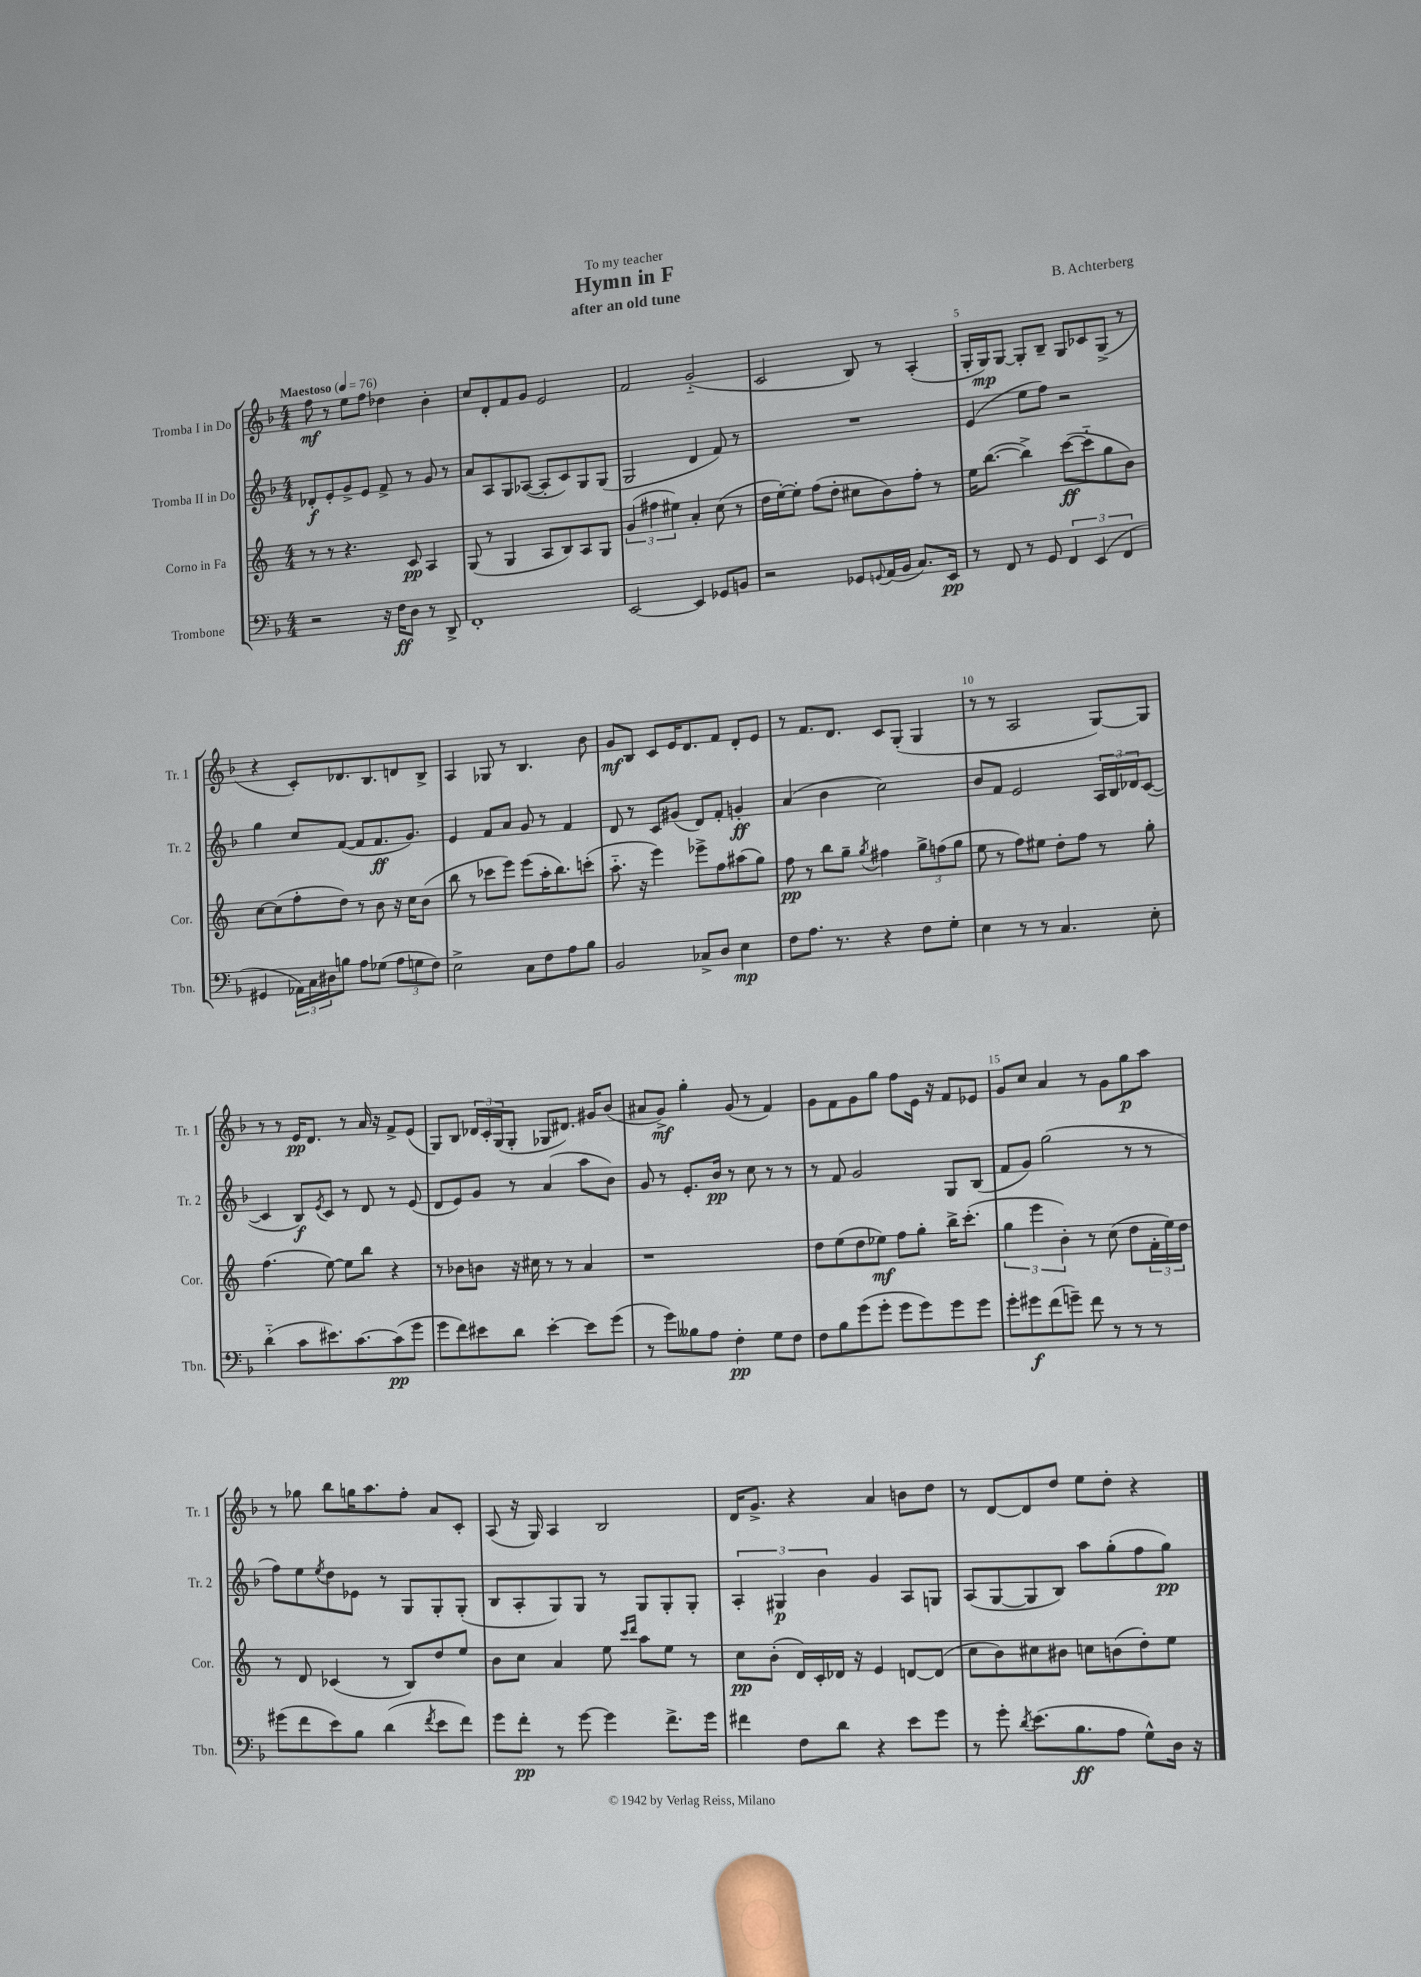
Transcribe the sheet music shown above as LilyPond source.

\header { title = "Hymn in F" composer = "B. Achterberg" subtitle = "after an old tune" dedication = "To my teacher" }
<<
\new StaffGroup <<
\new Staff = "s0" \with { instrumentName = "Tromba I in Do" shortInstrumentName = "Tr. 1" } {
    \clef treble \key f \major \numericTimeSignature \time 4/4 \tempo "Maestoso" 4 = 76
    f''8\mf r8 e''8 f''8 des''4 bes'4-. |
    c''8 d'8-. f'8 g'8 e'2 |
    f'2 g'2-_( |
    c'2 bes8) r8 a4-.( |
    g16-. g16\mp) g8~ g8-. bes8-- g8 ces'8 g8->( r8 |
    r4 c'8-.) des'8. bes8. d'8 bes8-> |
    a4 ges8 r8 bes4. bes'8 |
    g'8\mf bes8 c'8 e'16 d'8. f'8 d'8-. e'8 |
    r8 f'8. d'8. c'8 g8-.( g4 |
    r8 r8 a2 g8~) g8 |
    r8 r8 e'16\pp d'8. r8 a'16 r16 f'8-> e'8( |
    g8) bes8 \tuplet 3/2 { des'16 c'16-. g16( } g8-. ges8 dis'8.) gis'16 bes'8( |
    ais'8 g'8->\mf) g''4-. g'8( r8 f'4) |
    g'8 f'8 g'8 g''8 f''8 e'16 r16 f'8 ees'8 |
    g'8 c''8 a'4 r8 g'8 g''8\p a''8 |
    r8 ges''8 bes''8 g''16 a''8. f''8-. a'8 c'8-. |
    a8( r16 g16) a4 bes2 |
    d'16 g'8.-> r4 a'4 b'8 d''8 |
    r8 d'8~ d'8 d''8 e''8 d''8-. r4 \bar "|." |
}
\new Staff = "s1" \with { instrumentName = "Tromba II in Do" shortInstrumentName = "Tr. 2" } {
    \clef treble \key f \major \numericTimeSignature \time 4/4
    des'8-.\f e'8-. g'8-> e'8 f'8-> r8 g'8 r8 |
    a'8 a8 g8 aes8~( aes8-. c'8) g8 g8( |
    g2 d'4 f'8) r8 |
    R1 |
    e'4( e''8 f''8) r2 |
    g''4 c''8 f'8~( f'8 f'8.\ff g'8.) |
    e'4 f'8 a'8 g'8 r8 f'4 |
    d'8 r8 c'8 gis'8( d'8) f'8-. g'4-.\ff |
    a'4( bes'4 c''2) |
    bes'8 f'8 e'2 \tuplet 3/2 { a16 bes16 des'16 } c'8~( |
    c'4 bes8\f) \acciaccatura { e'8 } c'8 r8 d'8 r8 e'8( |
    d'8 e'8) g'8 r8 a'4( a''8 bes'8) |
    g'8 r8 e'8.-. bes'16\pp r8 c''8 r8 r8 |
    r8 f'8 g'2 g8 bes8( |
    f'8 g'8) g''2( r8 r8 |
    f''8) e''8 \acciaccatura { e''8 } d''8 ees'8 r8 g8 g8-. g8-.( |
    bes8 a8-. g8) g8 r8 g8 g8-. g8-. |
    \tuplet 3/2 { a4-. gis4\p bes'4 } g'4 a8 g8 |
    a8( g8~ g8 bes8) a''8 g''8-.( f''8 g''8\pp) \bar "|." |
}
\new Staff = "s2" \with { instrumentName = "Corno in Fa" shortInstrumentName = "Cor." } {
    \clef treble \key c \major \numericTimeSignature \time 4/4
    r8 r8 r4. c'8\pp a4 |
    g8( r8 g4 a8 b8) a8 g8 |
    \tuplet 3/2 { g'4( fis''4 eis''4) } a'4-. c''8( r8 |
    d''16 e''16~-.) e''8-. f''8( d''8-. cis''8 b'8) f''8-. r8 |
    e''16 b''8.~( b''4->) c'''8~\ff( c'''8-_ g''8 b'8) |
    c''8~ c''8( f''8-. d''8) r8 b'8 r16 c''16 b'8( |
    b''8 r8 ces'''8 e'''8) e'''8( a''16-. b''8.) c'''8-.( |
    a''8.-_ r16 e'''4) ees'''8-> f''8 ais''8( g''8) |
    f''8\pp r8 b''8 g''8-- \acciaccatura { g''8 } fis''4 \tuplet 3/2 { g''8-> f''8( g''8 } |
    e''8 r8 f''8) eis''8 d''8-. f''8 r8 g''8-. |
    f''4.( e''8~) e''8 b''8 r4 |
    r8 bes'8 b'8 r16 cis''16 r8 r8 a'4 |
    r1 |
    d''8 e''8( d''8 ees''8\mf) f''8 g''8-. b''16-> c'''8.-.( |
    \tuplet 3/2 { g''4 e'''4 b'4-.) } r8 c''8( d''8 \tuplet 3/2 { f'16-. e''16) d''16 } |
    r8 d'8 ces'4( r8 b8) d''8 e''8 |
    b'8 c''8 a'4 e''8 \grace { c'''16 d'''16 } a''8 e''8 r8 |
    c''8\pp b'8-.( d'16) c'16-. des'16 r16 e'4 d'8~ d'8( |
    c''8 b'8) cis''8 bis'8 c''8 b'8( d''8-.) e''8 \bar "|." |
}
\new Staff = "s3" \with { instrumentName = "Trombone" shortInstrumentName = "Tbn." } {
    \clef bass \key f \major \numericTimeSignature \time 4/4
    r2 r16 f16\ff d8 r8 d,8-> |
    f,1-. |
    e,2~ e,4 ges,8 b,8 |
    r2 ges,8 \appoggiatura { g,8 } a,16( bes,16 c8.) e,16\pp |
    r8 f,8 r8 g,8 \tuplet 3/2 { f,4 e,4( f,4 } |
    gis,4 \tuplet 3/2 { aes,16) c16 dis16 } b8 a8 ges8( \tuplet 3/2 { a8 g8 f8) } |
    e2-> c8 f8 a8 bes8 |
    bes,2 ces8-> d8 e4\mp |
    f8 a8. r8. r4 f8 g8-. |
    e4 r8 r8 c4. e8-. |
    d'4-_( c'8 eis'8.) c'8.~ c'8\pp( g'8 |
    g'8 f'8) eis'8 d'8 eis'4~-. eis'8 g'8( |
    r8 g'8) beses8 a8 f4-.\pp g8 f8 |
    f8 bes8 g'8( g'8-. g'8 g'8) g'8 g'8 |
    g'8-. gis'8\f f'8( g'8--) f'8 r8 r8 r8 |
    gis'8( f'8 e'8) bes8 d'4( \acciaccatura { f'8 } e'8 f'8) |
    g'8 f'8-.\pp r8 g'8~ g'4 f'8.-> g'16 |
    fis'4 f8 d'8 r4 e'8 g'8 |
    r8 g'8-. \acciaccatura { d'8 } e'8.( bes8.\ff a8 g8-^) d16 r16 \bar "|." |
}
>>
>>
\layout { \context { \Score \override BarNumber.break-visibility = ##(#f #t #t) barNumberVisibility = #(every-nth-bar-number-visible 5) } }
